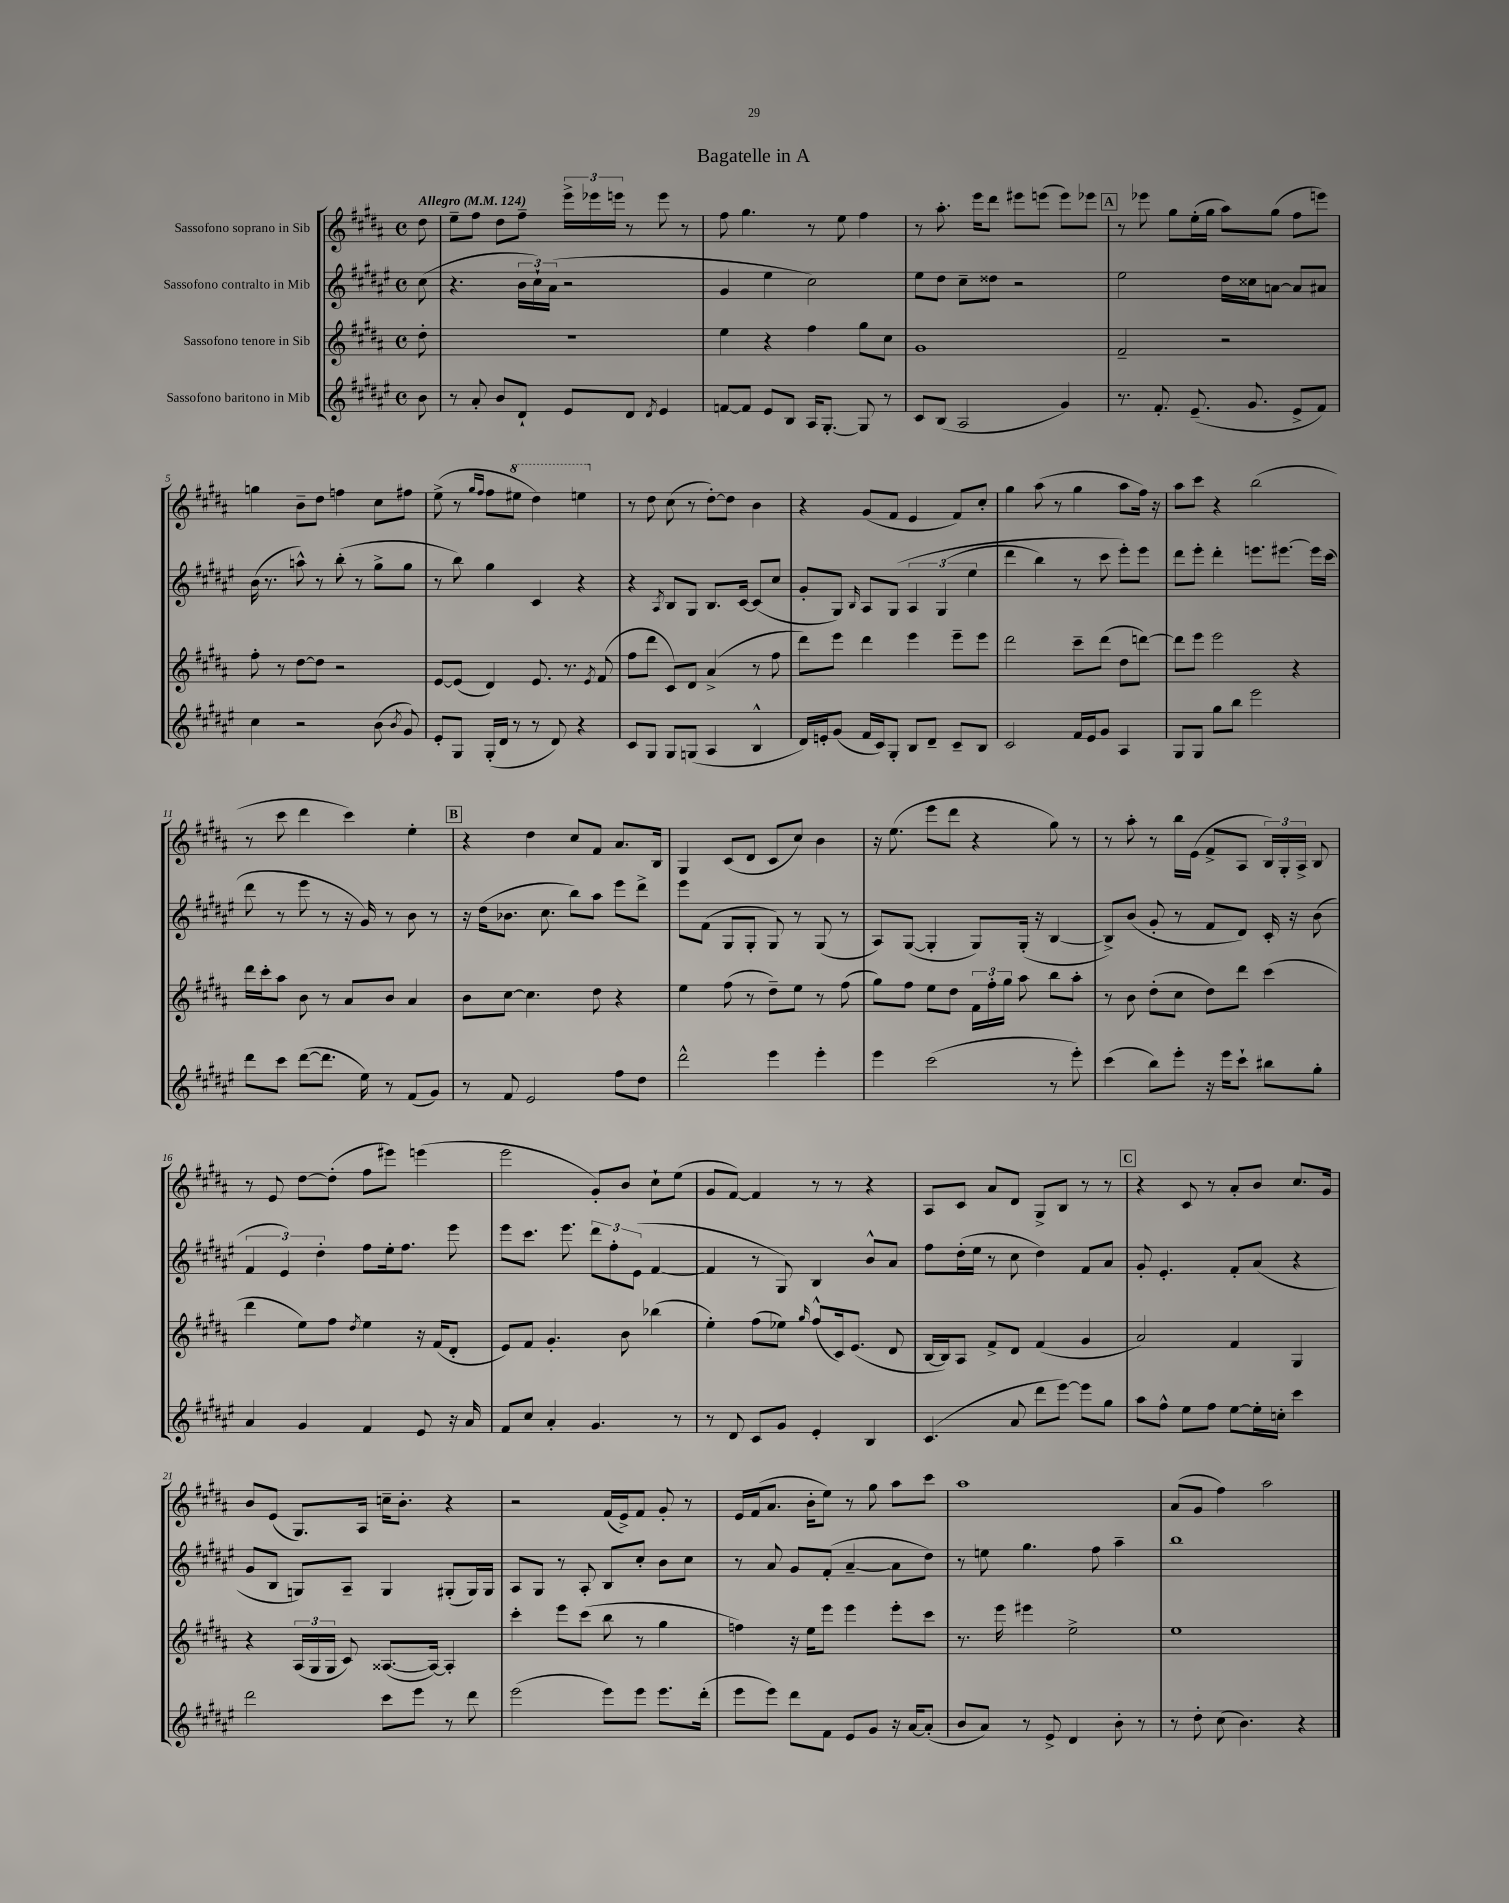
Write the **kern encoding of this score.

**kern	**kern	**kern	**kern
*staff4	*staff3	*staff2	*staff1
*clefG2	*clefG2	*clefG2	*clefG2
*k[f#c#g#d#a#e#]	*k[f#c#g#d#a#]	*k[f#c#g#d#a#e#]	*k[f#c#g#d#a#]
*M4/4	*M4/4	*M4/4	*M4/4
*met(c)	*met(c)	*met(c)	*met(c)
*MM124	*MM124	*MM124	*MM124
8b	8dd#'	(8cc#	8dd#
=	=	=	=
8r	1r	4.r	8ee~
8a#'	.	.	8ff#
8b	.	.	8dd#
8d#`	.	24b	8ff#~
.	.	24cc#`)	.
.	.	(24a#	.
8e#	.	2r	24eee^
.	.	.	24eee-
.	.	.	24eee
8d#	.	.	8r
8qd#	.	.	.
4e#	.	.	8eee
.	.	.	8r
=	=	=	=
[8f	4ee	4g#	8ff#
8f]	.	.	4.gg#
8e#	4r	4ee#	.
8B	.	.	.
16A#	4ff#	2cc#)	8r
[8.G#'	.	.	.
.	.	.	8ee
8G#]	8gg#	.	4ff#
8r	8cc#	.	.
=	=	=	=
8c#	1g#	8ee#	8r
(8B	.	8dd#	8.aa#'
2A#	.	8cc#~	.
.	.	.	16eee
.	.	8dd##	8ddd#
.	.	2r	8eee#
.	.	.	(8eee
4g#)	.	.	8eee)
.	.	.	8eee-
=	=	=	=
8.r	2f#~	2ee#	8r
.	.	.	8eee-
8.f#'	.	.	.
.	.	.	8gg#
(8.e#~	.	.	(16ee'
.	.	.	16gg#
.	2r	16dd#	8aa#)
8.g#	.	16cc##	.
.	.	[8a	(8gg#
8e#^	.	8a]	8ff#
8f#)	.	8a#	8eee)
=	=	=	=
4cc#	8ff#'	(16b	4gg
.	.	8.r	.
.	8r	.	.
2r	[8dd#	8aa^^)	8b~
.	8dd#]	8r	8dd#
.	2r	(8bb'	4ff
.	.	8r	.
(8b	.	8gg#^	8cc#
8qb	.	.	.
8g#)	.	8gg#	8ff#
=	=	=	=
8e#'	[8e	8r	(8ee^
8G#	(8e]	8bb)	8r
.	.	.	16qqgg#
.	.	.	16qqff#
(16G#'	4d#)	4gg#	8ff#
16d#	.	.	.
8r	.	.	8eee#
8r	8.e	4c#	4ddd#)
8d#)	.	.	.
.	8.r	.	.
4r	.	4r	4eee
.	8qe	.	.
.	(8f#	.	.
=	=	=	=
8c#	8ff#	4r	8r
8G#	8ddd#	.	8dd#
.	.	8qA#	.
8G#	8c#)	8B	(8cc#
(8G	8d#	8G#	8r
4A#	(4a#^	8.B	[8dd#')
.	.	.	8dd#]
.	.	[16c#	.
4B^^	8r	(8c#]	4b
.	8ff#	8cc#	.
=	=	=	=
16d#)	8ddd#)	8g#'	4r
16e'	.	.	.
(8g#	8eee	8G#)	.
.	.	16qqB	.
16f#	4ddd#	8A#	(8g#
16c#)	.	.	.
8G#'	.	&(8G#	8f#
8B	4eee	6A#	4e
8d#~	.	.	.
.	.	(6G#	.
8c#~	8eee~	.	8f#)
.	.	6ee#	.
8B	8eee	.	8cc#'
=	=	=	=
2c#	2ddd#	4ddd#	4gg#
.	.	4bb)	(8aa#
.	.	.	8r
16f#	8ccc#~	8r	4gg#
16e#	.	.	.
8g#	(8ddd#	8ccc#	.
4A#	8dd#	8eee#'&)	8aa#
.	[8ddd)	8eee#	16ff#)
.	.	.	16r
=	=	=	=
8G#	8ddd]	8ddd#	8aa#
8G#	8eee	8eee#'	8ccc#
8gg#	2eee	4ddd#'	4r
8bb	.	.	.
2eee#	.	8.eee	(2bb
.	.	[8.eee#	.
.	4r	.	.
.	.	16eee#]	.
.	.	(16ccc#	.
=	=	=	=
8ddd#	16ddd#	8ddd#	8r
.	16ccc#'	.	.
8ccc#	8aa#	8r	8ccc#
([8ddd#	8b	8eee#	4ddd#
8.ddd#]	8r	8r	.
.	8a#	16r	4ccc#)
16ee#)	.	16g#)	.
8r	8b	8r	.
(8f#	4a#	8b	4ee'
8g#)	.	8r	.
=	=	=	=
8r	8b	16r	4r
.	.	(16dd#	.
8f#	[8cc#	8.b-	.
2e#	4.cc#]	.	4dd#
.	.	8.cc#	.
.	.	8bb)	8cc#
.	8dd#	8aa#	8f#
8ff#	4r	8eee#	8.a#
8dd#	.	8ddd#^	.
.	.	.	16B
=	=	=	=
2ddd#^^	4ee	8eee#	4G#
.	.	(8f#	.
.	(8ff#	8G#	(8c#
.	8r	8G#'	8d#
4eee#	8dd#~)	8G#)	8c#
.	8ee	8r	8cc#)
4eee#'	8r	(8G#	4b
.	(8ff#	8r	.
=	=	=	=
4eee#	8gg#)	8A#)	16r
.	.	.	(8.ee
.	8ff#	([8G#	.
(2ccc#	8ee	4G#']	8eee
.	8dd#	.	8ddd#
.	24f#	8G#)	4r
.	24ff#'	.	.
.	24gg#	.	.
.	8aa#	(16G#'	.
.	.	16r	.
8r	8bb	[4B	8gg#)
8eee#')	8aa#'	.	8r
=	=	=	=
(4ccc#	8r	8B^])	8r
.	8b	(8b	8aa#'
8bb)	(8dd#'	8g#'	8r
8eee#'	8cc#	8r	16bb
.	.	.	(16e
16r	8dd#)	8f#	8f#^
16eee#	.	.	.
8ccc#`	8ddd#	8d#)	8A#
8bb#	(4ccc#	16c#'	24B)
.	.	.	24G#'
.	.	16r	.
.	.	.	24A#^
8gg#'	.	(8b	8B
=	=	=	=
4a#	4ddd#	6f#	8r
.	.	.	8e
.	.	6e#)	.
4g#	8ee)	.	[8dd#
.	.	6dd#'	.
.	8ff#	.	(8dd#']
.	8qdd#	.	.
4f#	4ee	8ff#	8ff#
.	.	16ee#'	8eee#)
.	.	8.ff#	.
8e#	16r	.	(4eee
.	(16f#	.	.
16r	8d#'	8eee#	.
16a#	.	.	.
=	=	=	=
8f#	8e)	8eee#	2eee
8cc#	8f#	8.ccc#	.
4a#'	4.g#'	.	.
.	.	8.eee#	.
4.g#	.	12ddd#	8g#')
.	.	12ff#'	.
.	8b	.	8b
.	.	(12e#	.
.	(4bb-	[4f#	8cc#`
8r	.	.	(8ee
=	=	=	=
8r	4ee')	4f#]	8g#
8d#	.	.	[8f#)
8c#	(8ff#	8r	4f#]
8g#	8ee-)	8G#)	.
.	16qqgg#	.	.
4e#'	(8ff#^^	4B	8r
.	16c#)	.	8r
.	(8.e	.	.
4B	.	8b^^	4r
.	8d#	8a#	.
=	=	=	=
(4.c#	[16B	8ff#	8A#
.	16B])	.	.
.	8A#	(16dd#'	8c#
.	.	16ee#	.
.	8f#^	8r	8a#
8a#	8d#	8cc#	8d#
8ddd#	(4f#	4dd#)	8G#^
[8eee#)	.	.	8B
8eee#]	4g#	8f#	8r
8gg#	.	8a#	8r
=	=	=	=
8aa#	2a#)	8g#'	4r
8ff#^^	.	4.e#'	.
8ee#	.	.	8c#
8ff#	.	.	8r
[8ee#	4f#	8f#'	8a#'
16ee#']	.	(8a#	8b
16cc'	.	.	.
4ccc#	4G#	4r	8.cc#
.	.	.	16g#
=	=	=	=
2ddd#	4r	8g#	8b
.	.	8B	(8e
.	(24A#	8G)	8.G#)
.	24G#	.	.
.	24G#	.	.
.	8c#)	8A#~	.
.	.	.	16A#
8ccc#	([8.A##	4G	16cc~
.	.	.	8.b'
8eee#	.	.	.
.	16A##_)	.	.
8r	4A##']	(8G#'	4r
8ddd#	.	16G#)	.
.	.	16G#	.
=	=	=	=
(2eee#	4ccc#'	8A#	2r
.	.	8G#	.
.	8eee	8r	.
.	(8ccc#	8A#'	.
8eee#)	8bb	8B	(16f#
.	.	.	16e^)
8eee#	8r	8cc#'	8f#
8.eee#	4gg#	8b	8g#'
.	.	8cc#	8r
(16ddd#'	.	.	.
=	=	=	=
8eee#	4ff)	8r	16e
.	.	.	(16f#
8eee#)	.	8a#	8.a#
8ddd#	16r	8g#	.
.	16ee	.	16b'
8f#	8eee	(8f#'	8ee)
8e#	4eee	[4a#~	8r
8g#	.	.	8gg#
16r	8eee'	8a#]	8aa#
[16a#	.	.	.
(8a#']	8ccc#	8dd#)	8ccc#
=	=	=	=
8b	8.r	8r	1aa#
8a#)	.	8ee	.
.	16eee	.	.
8r	4eee#	4.gg#	.
8e#^	.	.	.
4d#	2ee^	.	.
.	.	8ff#	.
8b'	.	4aa#~	.
8r	.	.	.
=	=	=	=
8r	1ee	1bb	(8a#
8dd#'	.	.	8g#
(8cc#	.	.	4ff#)
4.b)	.	.	.
.	.	.	2aa#
4r	.	.	.
==	==	==	==
*-	*-	*-	*-
